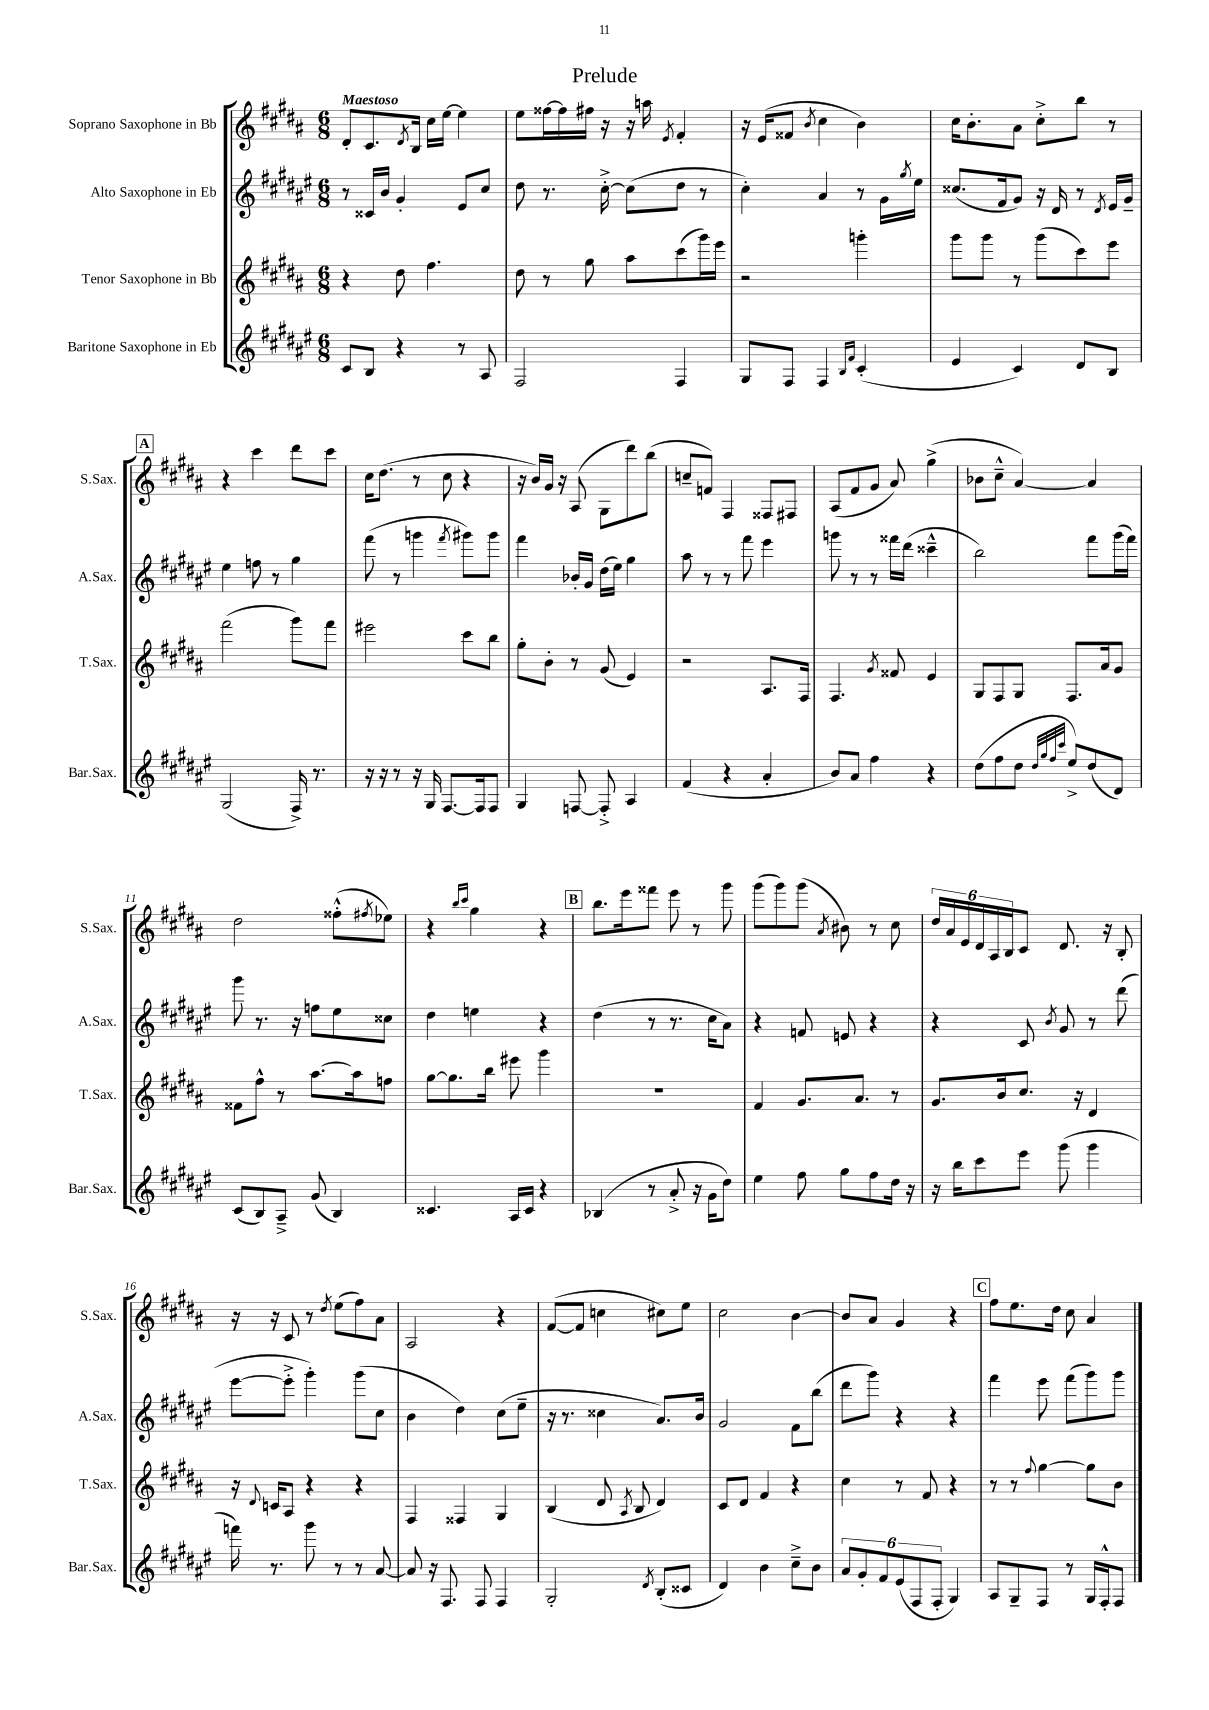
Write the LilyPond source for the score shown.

\header { title = "Prelude" }
<<
\new StaffGroup <<
\new Staff = "s0" \with { instrumentName = "Soprano Saxophone in Bb" shortInstrumentName = "S.Sax." } {
    \clef treble \key b \major \numericTimeSignature \time 6/8 \tempo "Maestoso"
    dis'8-. cis'8. \acciaccatura { dis'8 } b16 cis''16 e''16~ e''4 |
    e''8 fisis''16~ fisis''16 fis''16 r16 r16 a''16 \acciaccatura { e'8 } fis'4-. |
    r16 e'16( fisis'8 \acciaccatura { b'8 } cis''4 b'4) |
    cis''16 b'8.-. ais'8 cis''8-.-> b''8 r8 |
    \mark \markup { \box "A" } r4 cis'''4 dis'''8 cis'''8 |
    cis''16 dis''8.( r8 cis''8 r4 |
    r16 b'16) gis'16 r16 ais8( gis8 dis'''8) b''8( |
    c''8-- f'8) fis4 fisis8 fis8 |
    ais8( fis'8 gis'8 ais'8) gis''4->( |
    bes'8 cis''8---^ ais'4~) ais'4 |
    dis''2 fisis''8-.-^( \acciaccatura { fis''8 } ees''8) |
    r4 \grace { b''16 cis'''16 } gis''4 r4 |
    \mark \markup { \box "B" } b''8. e'''16 fisis'''8 e'''8 r8 gis'''8 |
    gis'''8( gis'''8) gis'''8( \acciaccatura { ais'8 } bis'8) r8 cis''8 |
    \tuplet 6/4 { dis''16 ais'16 e'16 dis'16 ais16 b16 } cis'8 dis'8. r16 b8-. |
    r16 r16 cis'8 r8 \acciaccatura { dis''8 } e''8( fis''8) ais'8 |
    ais2 r4 |
    fis'8~( fis'8 c''4 cis''8) e''8 |
    cis''2 b'4~ |
    b'8 ais'8 gis'4 r4 |
    \mark \markup { \box "C" } fis''8 e''8. dis''16 cis''8 ais'4 \bar "|." |
}
\new Staff = "s1" \with { instrumentName = "Alto Saxophone in Eb" shortInstrumentName = "A.Sax." } {
    \clef treble \key fis \major \numericTimeSignature \time 6/8
    r8 cisis'16 b'16 gis'4-. eis'8 cis''8 |
    dis''8 r8. cis''16~-.-> cis''8( dis''8 r8 |
    cis''4-.) ais'4 r8 gis'16 \acciaccatura { gis''8 } eis''16 |
    cisis''8.( fis'16 gis'8) r16 dis'16 r8 \acciaccatura { dis'8 } eis'16 gis'16-- |
    \mark \markup { \box "A" } eis''4 f''8 r8 gis''4 |
    fis'''8( r8 g'''4 \acciaccatura { fis'''8 } gis'''8) gis'''8 |
    fis'''4 bes'16-. gis'16 dis''16( eis''16) gis''4 |
    ais''8 r8 r8 fis'''8 eis'''4 |
    g'''8 r8 r8 fisis'''16 dis'''16( cisis'''4---^ |
    b''2) fis'''8 gis'''16( fis'''16) |
    gis'''8 r8. r16 f''8 eis''8 cisis''8 |
    dis''4 e''4 r4 |
    \mark \markup { \box "B" } dis''4( r8 r8. cis''16 ais'8) |
    r4 f'8 e'8 r4 |
    r4 cis'8 \acciaccatura { b'8 } gis'8 r8 dis'''8( |
    eis'''8~ eis'''8-.-> gis'''4-.) gis'''8( cis''8 |
    b'4 dis''4) cis''8( eis''8-- |
    r16 r8. cisis''4 ais'8.) b'16 |
    gis'2 fis'8 b''8( |
    dis'''8 gis'''8) r4 r4 |
    \mark \markup { \box "C" } fis'''4 eis'''8 fis'''8( gis'''8) gis'''8 \bar "|." |
}
\new Staff = "s2" \with { instrumentName = "Tenor Saxophone in Bb" shortInstrumentName = "T.Sax." } {
    \clef treble \key b \major \numericTimeSignature \time 6/8
    r4 dis''8 fis''4. |
    dis''8 r8 gis''8 ais''8 cis'''8( gis'''16) e'''16 |
    r2 g'''4-. |
    gis'''8 gis'''8 r8 gis'''8( cis'''8) e'''8 |
    \mark \markup { \box "A" } fis'''2( gis'''8) fis'''8 |
    eis'''2 cis'''8 b''8 |
    gis''8-. b'8-. r8 gis'8( e'4) |
    r2 ais8. fis16 |
    fis4. \acciaccatura { gis'8 } fisis'8 e'4 |
    gis8 fis8 gis8 fis8. ais'16 gis'8 |
    fisis'8 fis''8-^ r8 ais''8.~ ais''16 f''8 |
    gis''8~ gis''8. b''16 eis'''8 gis'''4 |
    \mark \markup { \box "B" } R2. |
    fis'4 gis'8. ais'8. r8 |
    gis'8. b'16 cis''8. r16 dis'4 |
    r16 \appoggiatura { dis'8 } c'16 ais8 r4 r4 |
    fis4 fisis4 gis4 |
    b4( dis'8 \acciaccatura { ais8 } b8 dis'4) |
    cis'8 dis'8 fis'4 r4 |
    cis''4 r8 fis'8 r4 |
    \mark \markup { \box "C" } r8 r8 \appoggiatura { fis''8 } gis''4~ gis''8 b'8 \bar "|." |
}
\new Staff = "s3" \with { instrumentName = "Baritone Saxophone in Eb" shortInstrumentName = "Bar.Sax." } {
    \clef treble \key fis \major \numericTimeSignature \time 6/8
    cis'8 b8 r4 r8 ais8 |
    fis2 fis4 |
    gis8 fis8 fis4 \grace { b16 fis'16 } cis'4-.( |
    eis'4 cis'4) dis'8 b8 |
    \mark \markup { \box "A" } gis2( fis16->) r8. |
    r16 r16 r8 r16 gis16 fis8.~ fis16 fis8 |
    gis4 f8~ f8-.-> ais4 |
    fis'4( r4 ais'4-. |
    b'8) ais'8 fis''4 r4 |
    dis''8( fis''8 dis''8 \grace { dis''32 gis''32 fis''32 cis'''32 } eis''8->) dis''8( dis'8) |
    cis'8( b8) ais8---> gis'8( b4) |
    cisis'4. ais16 cisis'16 r4 |
    \mark \markup { \box "B" } bes4( r8 ais'8-.-> r16 gis'16 dis''8) |
    eis''4 fis''8 gis''8 fis''8 dis''16 r16 |
    r16 b''16 cis'''8 eis'''8 gis'''8( gis'''4 |
    f'''16) r8. gis'''8 r8 r8 ais'8~ |
    ais'8 r16 fis8. fis8 fis4 |
    gis2-. \acciaccatura { dis'8 } b8-.( cisis'8 |
    dis'4) b'4 cis''8---> b'8 |
    \tuplet 6/4 { ais'8 gis'8-. fis'8 eis'8( fis8 fis8-. } gis4) |
    \mark \markup { \box "C" } ais8 gis8-- fis8 r8 gis16 fis16-.-^ fis8 \bar "|." |
}
>>
>>
